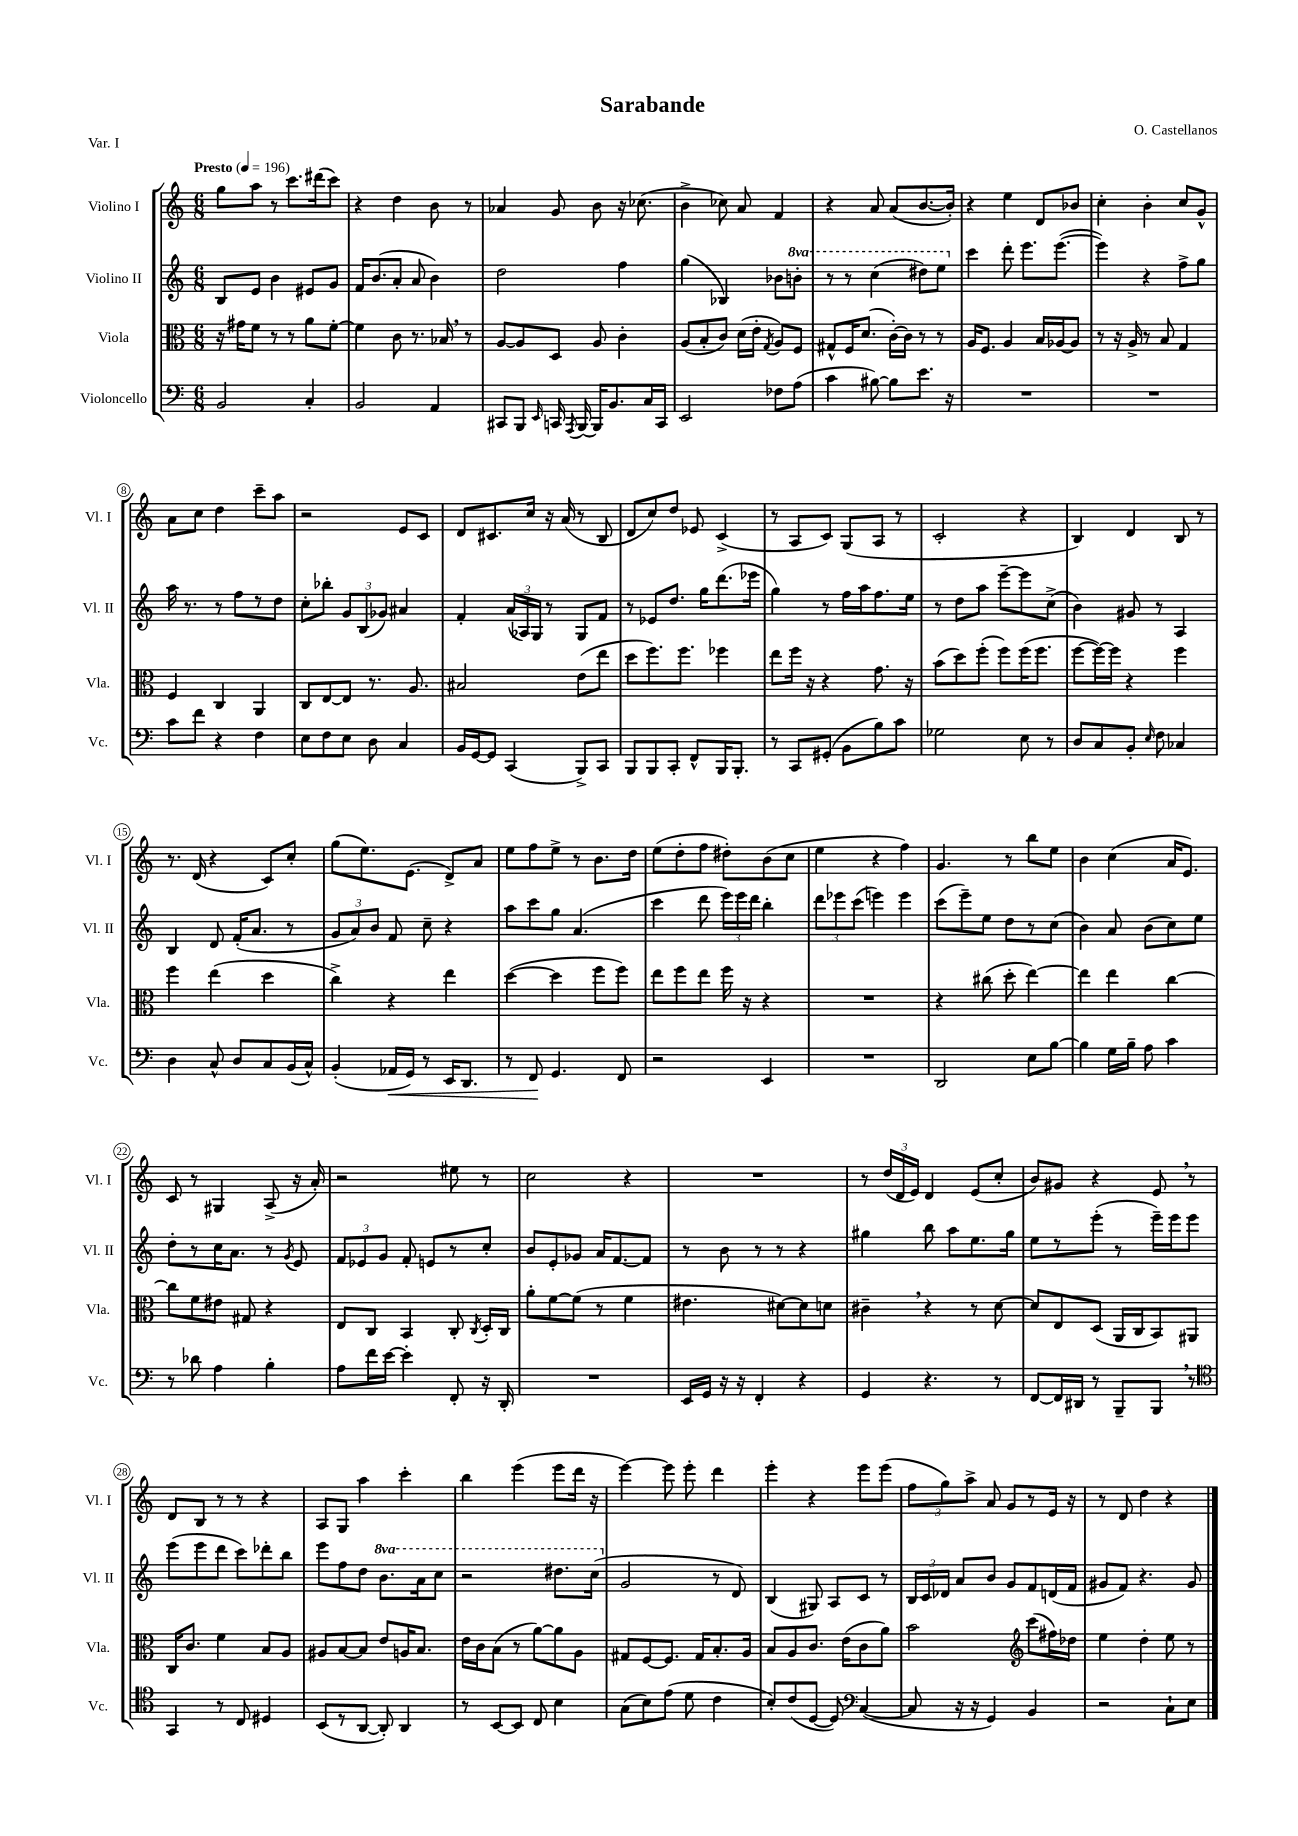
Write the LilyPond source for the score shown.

\header { title = "Sarabande" composer = "O. Castellanos" piece = "Var. I" }
<<
\new StaffGroup <<
\new Staff = "s0" \with { instrumentName = "Violino I" shortInstrumentName = "Vl. I" } {
    \clef treble \key c \major \numericTimeSignature \time 6/8 \tempo "Presto" 4 = 196
    \autoBeamOff g''8[ a''8] r8 c'''8.[ dis'''16( c'''8]) |
    r4 d''4 b'8 r8 |
    aes'4 g'8 b'8 r16 ces''8.( |
    b'4-> ces''8) a'8 f'4 |
    r4 a'8 a'8[( b'8.~ b'16]-.) |
    r4 e''4 d'8[ bes'8] |
    c''4-. b'4-. c''8[ g'8]-^ |
    a'8[ c''8] d''4 c'''8[-- a''8] |
    r2 e'8[ c'8] |
    d'8[ cis'8. c''16] r16 a'16( r8 b8 |
    d'8[ c''8) d''8] ees'8 c'4->( |
    r8 a8[ c'8]) g8[( a8] r8 |
    c'2-. r4 |
    b4) d'4 b8 r8 |
    r8. d'16( r4 c'8[) c''8]-. |
    g''8[( e''8.) e'8.]( d'8[->) a'8] |
    e''8[ f''8 e''8]-> r8 b'8.[ d''16] |
    e''8[( d''8-. f''8] dis''8[-.) b'8( c''8] |
    e''4 r4 f''4) |
    g'4. r8 b''8[ e''8] |
    b'4 c''4( a'16[ e'8.]) |
    c'8 r8 gis4 a8->( r16 a'16-.) |
    r2 eis''8 r8 |
    c''2 r4 |
    R2. |
    r8 \tuplet 3/2 { d''16[( d'16 e'16]) } d'4 e'8[( c''8]-. |
    b'8[) gis'8] r4 e'8 \breathe r8 |
    d'8[ b8] r8 r8 r4 |
    a8[ g8] a''4 c'''4-. |
    b''4 e'''4( e'''8[ d'''16] r16 |
    e'''4~) e'''8 e'''8-. d'''4 |
    e'''4-. r4 e'''8[ e'''8]( |
    \tuplet 3/2 { f''8[ g''8) a''8]-> } a'8 g'8[ r8 e'16] r16 |
    r8 d'8 d''4 r4 \bar "|." |
}
\new Staff = "s1" \with { instrumentName = "Violino II" shortInstrumentName = "Vl. II" } {
    \clef treble \key c \major \numericTimeSignature \time 6/8 \set Staff.ottavationMarkups = #ottavation-simple-ordinals
    \autoBeamOff b8[ e'8] b'4 eis'8[ g'8] |
    f'16[ b'8.( a'8]-. a'8 b'4) |
    d''2 f''4 |
    g''4( bes4) bes'8[ \ottava #1 b''!8]-. |
    r8 r8 c'''4( dis'''8[) e'''8] \ottava #0 |
    c'''4 d'''8-. e'''8.[ e'''8.]~( |
    e'''4) r4 f''8[-> g''8] |
    a''16 r8. r8 f''8[ r8 d''8] |
    c''8[-. bes''8]-. \tuplet 3/2 { g'8[ b8( ges'8]) } ais'4 |
    f'4-. \tuplet 3/2 { a'16[( aes16) g16] } r8 g8[ f'8] |
    r8 ees'8[ d''8.] g''16[ d'''8.( ees'''16] |
    g''4) r8 f''16[ a''16 f''8. e''16] |
    r8 d''8[ a''8] e'''8[~-- e'''8 c''8]->( |
    b'4) gis'8 r8 a4 |
    b4 d'8 f'16[-.( a'8.] r8 |
    \tuplet 3/2 { g'8[ a'8) b'8] } f'8 c''8-- r4 |
    a''8[ c'''8 g''8] a'4.( |
    c'''4 d'''8 \tuplet 3/2 { e'''16[) e'''16 d'''16] } b''4-. |
    \tuplet 3/2 { d'''8[ ees'''8 c'''8]( } e'''4) e'''4 |
    c'''8[( e'''8--) e''8] d''8[ r8 c''8]( |
    b'4) a'8 b'8[( c''8) e''8] |
    d''8[-. r8 c''16 a'8.] r8 \acciaccatura { g'8 } e'8 |
    \tuplet 3/2 { f'8[ ees'8 g'8] } f'8-. e'8[ r8 c''8]-. |
    b'8[ e'8-. ges'8] a'16[ f'8.~ f'8] |
    r8 b'8 r8 r8 r4 |
    gis''4 b''8 a''8[ e''8. gis''16] |
    e''8[ r8 e'''8]-.( r8 e'''16[--) e'''16 e'''8] |
    e'''8[( e'''8 d'''8] c'''8[) des'''8-. b''8] |
    e'''8[ f''8 d''8] \ottava #1 b''8.[ a''16 c'''8] |
    r2 dis'''8.[ c'''16]( \ottava #0 |
    g'2 r8 d'8) |
    b4( gis8) a8[ c'8] r8 |
    \tuplet 3/2 { b16[ c'16 des'16] } a'8[ b'8] g'8[ f'8 d'16( f'16] |
    gis'8[ f'8]) r4. gis'8 \bar "|." |
}
\new Staff = "s2" \with { instrumentName = "Viola" shortInstrumentName = "Vla." } {
    \clef alto \key c \major \numericTimeSignature \time 6/8
    \autoBeamOff r16 gis'16[ f'8] r8 r8 a'8[ f'8]~-. |
    f'4 c'8 r8. bes16 \breathe r8 |
    a8[~ a8 d8] a8 c'4-. |
    a8[( b8-. c'8]) d'16[( e'16]-. \acciaccatura { g8 } a8[) f8] |
    gis8[-^ f16 d'8.]( c'16[~-.) c'16] r8 r8 |
    a16[ f8.] a4 b16[ aes16~ aes8] |
    r8 r16 a16-> r8 b8 g4 |
    f4 c4 a,4 |
    c8[ e8~ e8] r8. a8. |
    bis2 e'8[( e''8] |
    d''8[ f''8.) f''8.] fes''4 |
    e''8[ f''16] r16 r4 g'8. r16 |
    b'8[( d''8) f''8]-.( f''8[) f''16( f''8.] |
    f''8[~ f''16~) f''16] r4 f''4 |
    f''4 e''4( d''4 |
    c''4->) r4 e''4 |
    d''4~( d''4 f''8[ f''8]) |
    e''8[ f''8 e''8] f''16 r16 r4 |
    R2. |
    r4 cis''8( d''8-. e''4~) |
    e''4 e''4 c''4~ |
    c''8[ f'8 eis'8] gis8 r4 |
    e8[ c8] b,4 c8-. \acciaccatura { c8 } d16[-. c16] |
    a'8[-. f'8~ f'8]( r8 f'4 |
    eis'4. dis'8[~) dis'8 d'8] |
    cis'4-- \breathe r4 r8 d'8~ |
    d'8[ e8 d8]( a,16[ c16 b,8) ais,8] |
    c16[ c'8.] f'4 b8[ a8] |
    ais8[ b8~ b8] e'8[ a16 b8.] |
    e'16[ c'16 b8]( r8 a'8[~) a'8 a8] |
    gis8[ f8~ f8.] gis16[ b8.-. a16] |
    b8[ a8 c'8.] e'16[( c'8 a'8]) |
    b'2 \clef treble c'''8[( fis''16) des''16] |
    e''4 d''4-. e''8 r8 \bar "|." |
}
\new Staff = "s3" \with { instrumentName = "Violoncello" shortInstrumentName = "Vc." } {
    \clef bass \key c \major \numericTimeSignature \time 6/8
    \autoBeamOff b,2 c4-. |
    b,2 a,4 |
    cis,8[ b,,8] \grace { e,16 } c,16 \acciaccatura { a,,8 } b,,16~ b,,16[ b,8. c16 c,16] |
    e,2 fes8[ a8]( |
    c'4 bis8~) bis8[ e'8.] r16 |
    R2. |
    R2. |
    c'8[ f'8] r4 f4 |
    e8[ f8 e8] d8 c4 |
    b,16[ g,16~ g,8] c,4( b,,8[->) c,8] |
    b,,8[ b,,8 c,8]-. f,8[-^ b,,16 b,,8.]-. |
    r8 c,8[ gis,8]-.( b,8[ b8) c'8] |
    ges2 e8 r8 |
    d8[ c8 b,8]-. \grace { e16 } f8 ces4 |
    d4 c8-^ d8[ c8 b,16( c16]-^) |
    b,4-.( aes,16[\< g,16]) r8 e,16[ d,8.] |
    r8 f,8\! g,4. f,8 |
    r2 e,4 |
    R2. |
    d,2 e8[ b8]~ |
    b4 g16[ b16]-- a8 c'4 |
    r8 des'8 a4 b4-. |
    a8[ f'16 e'16]~ e'4-. f,8-. r16 d,16-. |
    R2. |
    e,16[ g,16] r16 r16 f,4-. r4 |
    g,4 r4. r8 |
    f,8[~ f,16 dis,16] r8 b,,8[-- b,,8] \breathe r8 |
    \clef tenor g,4 r8 c8 dis4 |
    b,8[( r8 a,8]~ a,8-.) a,4 |
    r8 b,8[~ b,8] c8 b4 |
    g8[( b8) e'8]( d'8 c'4 |
    b8[-.) c'8( d8]~ d8) \clef bass c4~( |
    c8 r16 r16 g,4) b,4 |
    r2 c8[-! e8] \bar "|." |
}
>>
>>
\layout { \context { \Score \override BarNumber.stencil = #(make-stencil-circler 0.1 0.3 ly:text-interface::print) } }
